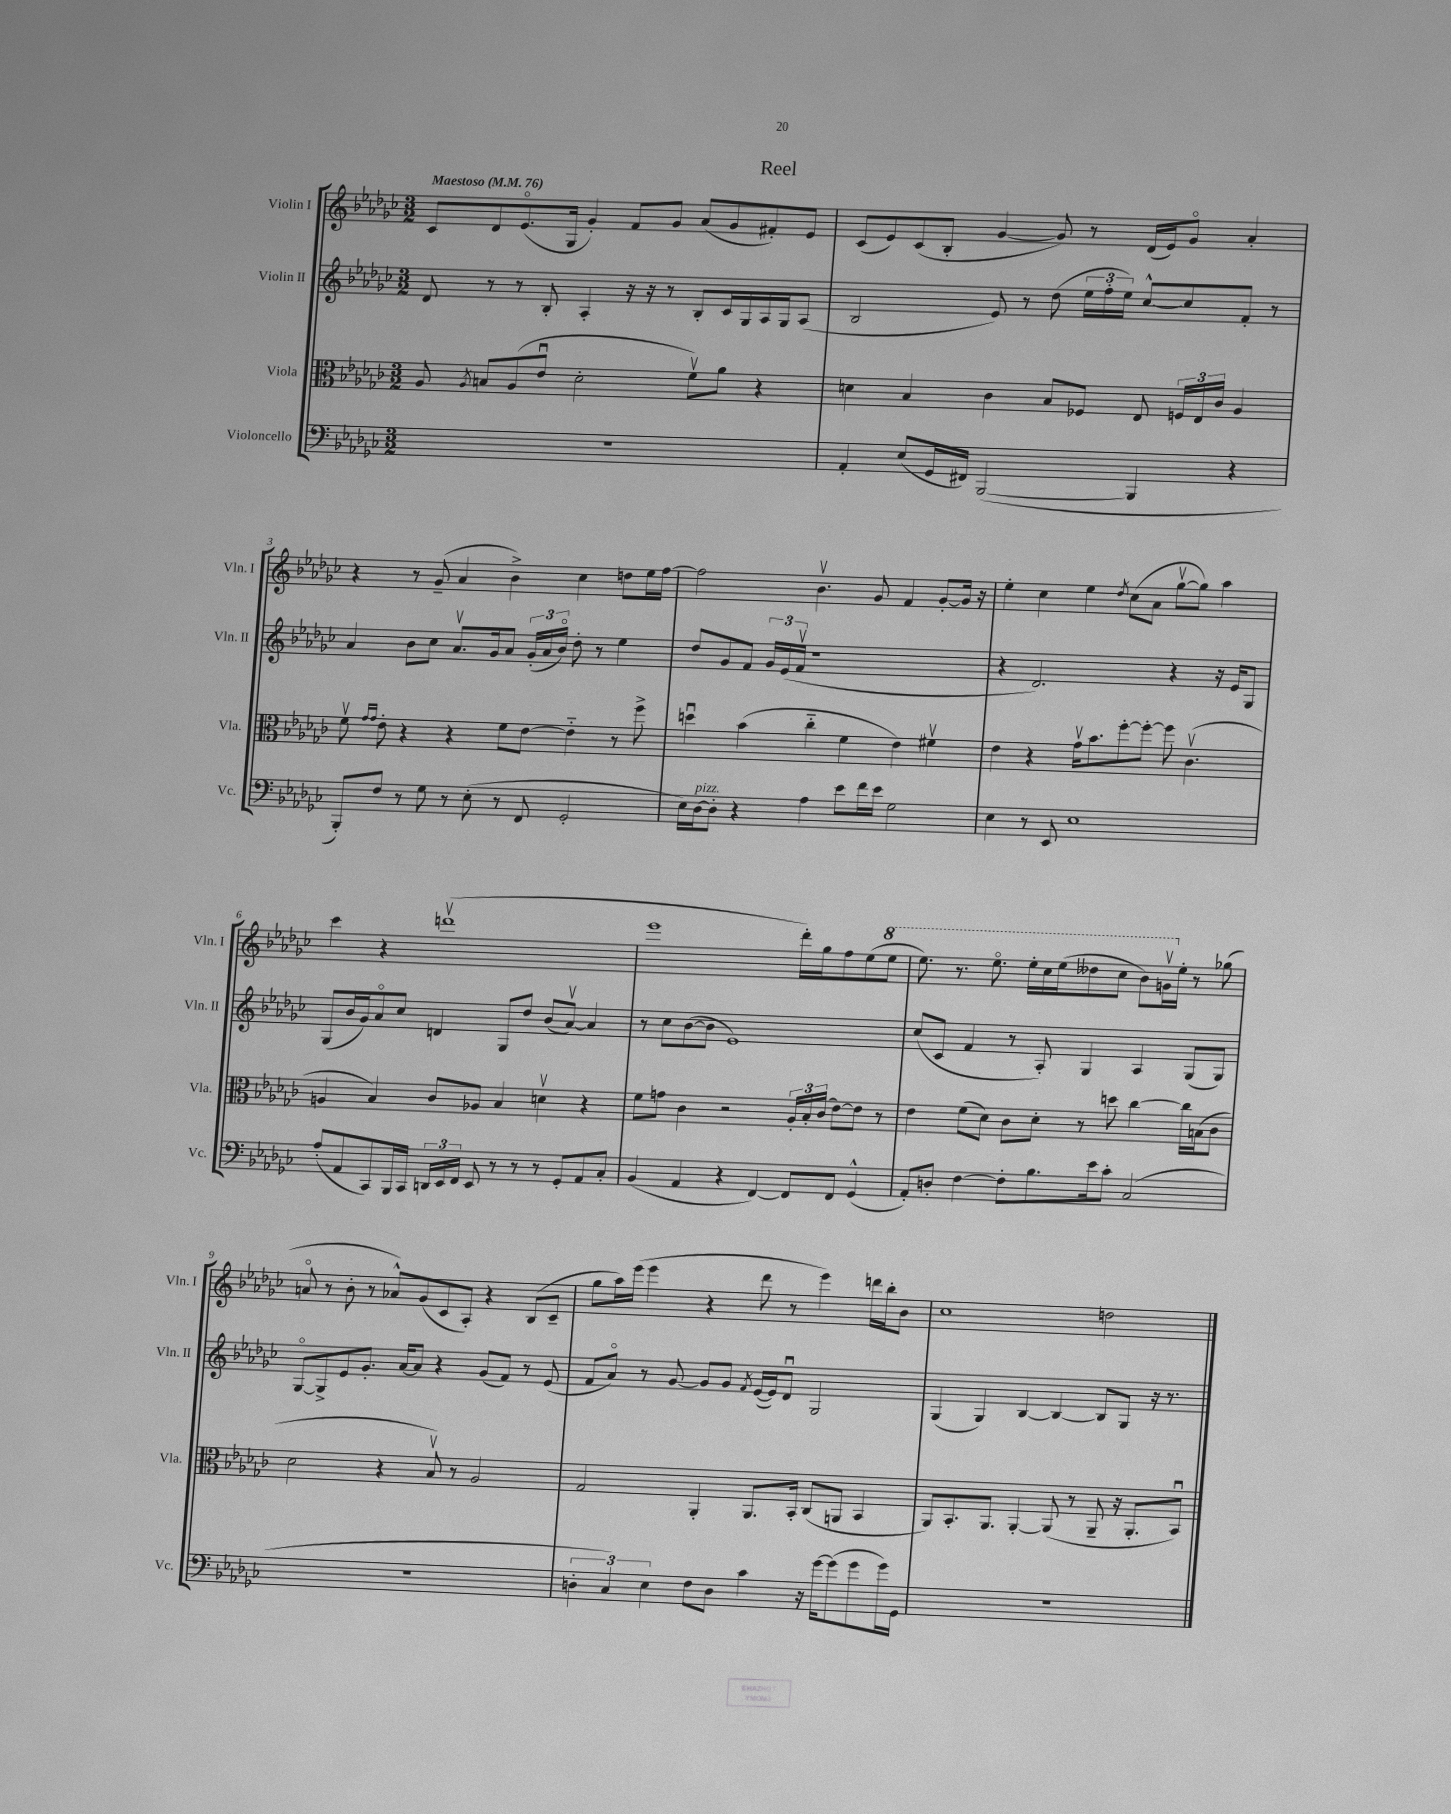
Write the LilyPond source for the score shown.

\header { title = "Reel" }
<<
\new StaffGroup <<
\new Staff = "s0" \with { instrumentName = "Violin I" shortInstrumentName = "Vln. I" } {
    \clef treble \key ges \major \numericTimeSignature \time 3/2 \tempo "Maestoso" 4 = 76
    \autoBeamOff ces'8[ des'8 ees'8.\flageolet( ges16] ges'4-.) f'8[ ges'8] aes'8[( ges'8 fis'8-.) ees'8] |
    ces'8[( ees'8) ces'8( bes8]-. ges'4~ ges'8) r8 des'16[( ees'16) ges'8]\flageolet aes'4-. |
    r4 r8 ges'8--( aes'4 bes'4->) ces''4 d''8[ ees''16 f''16]~ |
    f''2 bes'4.\upbow ges'8 f'4 ges'8[~-. ges'16] r16 |
    ees''4-. ces''4 ees''4 \acciaccatura { des''8 } ces''8[( aes'8] ges''8[~\upbow ges''8]) aes''4 |
    ces'''4 r4 d'''1\upbow( |
    ees'''1 des'''16[-.) ges''16 f''8 ees''8( \ottava #1 ees'''8] |
    ees'''8.) r8. ees'''8.\flageolet ees'''16[-. ces'''16 ees'''16( deses'''8 ces'''8] bes''8[) g''16\upbow \ottava #0 ees''16]-. r8 ges''8( |
    a'8\flageolet r8 bes'8-. r8 aes'8[-^) ges'8( ces'8 aes8]-.) r4 bes8[( ces'8]-- |
    ges''8[ aes''16) ees'''16]( ees'''4 r4 des'''8 r8 ees'''4) d'''16[ bes''16-. bes'8] |
    ces''1 d''2 \bar "|." |
}
\new Staff = "s1" \with { instrumentName = "Violin II" shortInstrumentName = "Vln. II" } {
    \clef treble \key ges \major \numericTimeSignature \time 3/2
    \autoBeamOff des'8 r8 r8 bes8-. aes4-. r16 r16 r8 bes8[-. ces'16 ges16 aes16 ges16 aes8]( |
    bes2 ees'8) r8 des''8( \tuplet 3/2 { ees''16[ f''16-. ees''16]) } ces''8[~-^ ces''8 f'8]-. r8 |
    aes'4 bes'8[ ces''8] aes'8.[\upbow ges'16 aes'8] \tuplet 3/2 { ges'16[-.( aes'16 bes'16]\flageolet) } des''8-. r8 ees''4 |
    des''8[ ges'8 f'8] \tuplet 3/2 { ges'16[ ees'16( f'16]\upbow } r1 |
    r4 des'2.) r4 r16 ees'16[ ges8] |
    ges8[( bes'16 ges'16) aes'8\flageolet ces''8] d'4 ges8[ des''8] bes'8[( aes'8]~\upbow) aes'4 |
    r8 ces''8[ bes'8~( bes'8] ees'1) |
    ces''8[( ces'8] f'4 r8 aes8-.) ges4 aes4 ges8[( ges8]) |
    ges8[~\flageolet ges8-> ees'8 ges'8.]-. aes'16[~ aes'8] r4 ges'8[( f'8]) r8 ees'8( |
    f'8[ aes'8]\flageolet) r8 ges'8~ ges'8[ ges'8] \acciaccatura { f'8 } ees'16[~( ees'16) des'8]\downbow ges2 |
    ges4( ges4) bes4~ bes4~ bes8[ ges8] r16 r8. \bar "|." |
}
\new Staff = "s2" \with { instrumentName = "Viola" shortInstrumentName = "Vla." } {
    \clef alto \key ges \major \numericTimeSignature \time 3/2
    \autoBeamOff aes8 \acciaccatura { aes8 } b8[ aes8( ees'8]\downbow des'2-. f'8[\upbow) aes'8] r4 |
    d'4 bes4 ces'4 bes8[ fes8] ees8 \tuplet 3/2 { f16[ ees16 ces'16] } aes4 |
    f'8\upbow \grace { ges'16[ ges'16] } ees'8-. r4 r4 f'8[ ees'8]~ ees'4-_ r8 f''8-> |
    d''4\downbow bes'4( ces''4-_ f'4 ees'4) fis'4\upbow |
    ees'4 r4 ges'16[\upbow bes'8. f''8~-. f''8]~-. f''8 ces'4.\upbow( |
    a4 bes4) ces'8[ aes8] bes4 d'4\upbow r4 |
    f'8[ g'8] ces'4 r2 \tuplet 3/2 { aes16[-. bes16-. ces'16]( } ees'8[~) ees'8] r8 |
    ees'4 f'8[( des'8]) ces'8[ des'8]-. r8 d''8 ces''4~ ces''16[ b16( ces'8] |
    des'2 r4 bes8\upbow) r8 aes2 |
    ges2 aes,4-. aes,8.[ bes,16]-. ces8[( a,8] bes,4 |
    aes,8[) bes,8.-. aes,8.] aes,4~-. aes,8( r8 aes,8-- r16 aes,8.[-. bes,8]\downbow) \bar "|." |
}
\new Staff = "s3" \with { instrumentName = "Violoncello" shortInstrumentName = "Vc." } {
    \clef bass \key ges \major \numericTimeSignature \time 3/2
    \autoBeamOff R1. |
    aes,4-. ees8[( ges,16 fis,16]) bes,,2~( bes,,4 r4 |
    bes,,8[-.) f8] r8 ges8 r8 ees8-.( r8 f,8 ges,2-. |
    ees16[) des16~^\markup { \italic "pizz." } des8]-. r4 aes4 ees'8[ f'16 ees'16] ges2 |
    ees4 r8 ees,8 ees1 |
    aes8[-.( aes,8 ces,8) bes,,16 ces,16] \tuplet 3/2 { d,16[ ees,16 f,16] } ees,8 r8 r8 r8 ges,8[-. aes,8 ces8]-. |
    bes,4( aes,4 r4 f,4~) f,8[ f,8] ges,4-^( |
    aes,8[-.) d8]-. f4~ f8[-. bes8. ees'16 ces'8]-. ces2( |
    R1. |
    \tuplet 3/2 { d4-. ces4) ees4 } f8[ d8] ces'4 r16 ges'16[~ ges'8( ges'8 ges'16) ges,16] |
    R1. \bar "|." |
}
>>
>>
